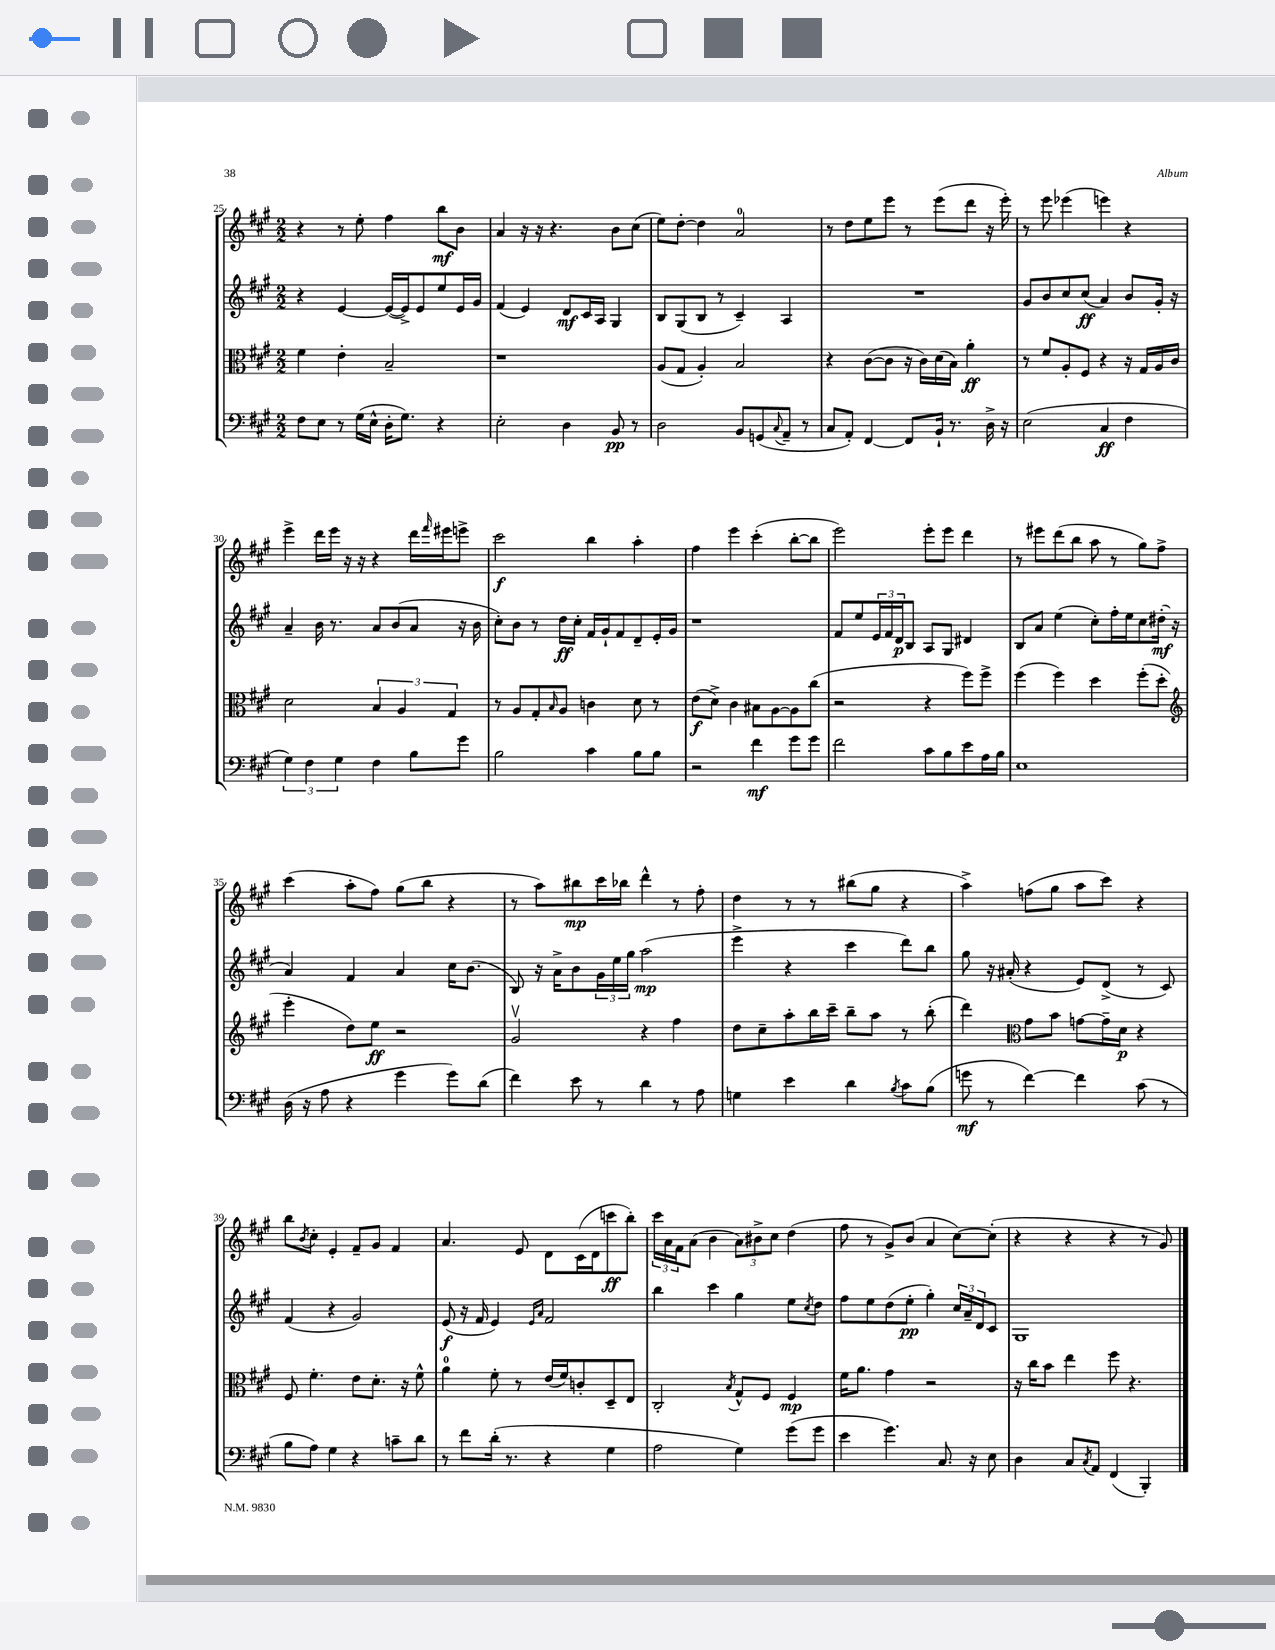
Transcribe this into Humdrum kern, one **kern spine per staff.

**kern	**dynam	**kern	**dynam	**kern	**dynam	**kern	**dynam
*part4	*part4	*part3	*part3	*part2	*part2	*part1	*part1
*staff4	*staff4	*staff3	*staff3	*staff2	*staff2	*staff1	*staff1
*clefF4	*	*clefC3	*	*clefG2	*	*clefG2	*
*k[f#c#g#]	*	*k[f#c#g#]	*	*k[f#c#g#]	*	*k[f#c#g#]	*
*M2/2	*	*M2/2	*	*M2/2	*	*M2/2	*
=25	=25	=25	=25	=25	=25	=25	=25
8F#\L	.	4f#\	.	4r	.	4r	.
8E\J	.	.	.	.	.	.	.
8r	.	4e'\	.	[4e/	.	8r	.
(16G#\LL	.	.	.	.	.	8ee'\	.
16E^^\JJ	.	.	.	.	.	.	.
16D'\KL	.	2B~/	.	(16e/LL_	.	4ff#\	.
8.G#\J)	.	.	.	16e^/J])	.	.	.
.	.	.	.	8e/	.	.	.
4r	.	.	.	8ee/	.	8bb\L	mf
.	.	.	.	16e/L	.	8b\J	.
.	.	.	.	16g#/JJ	.	.	.
=26	=26	=26	=26	=26	=26	=26	=26
2E'\	.	1r	.	(4f#/	.	4a/	.
.	.	.	.	4e/)	.	16r	.
.	.	.	.	.	.	16r	.
.	.	.	.	.	.	4.r	.
4D\	.	.	.	8d/L	mf	.	.
.	.	.	.	16c#/L	.	.	.
.	.	.	.	16A/JJ	.	.	.
8BB/	pp	.	.	4G#/	.	8b\L	.
8r	.	.	.	.	.	(8cc#\J	.
=27	=27	=27	=27	=27	=27	=27	=27
2D\	.	(8A/L	.	8B/L	.	8ee\L)	.
.	.	8G#/J	.	(8G#/	.	[8dd'\J	.
.	.	4A'/)	.	8B/J	.	4dd\]	.
.	.	.	.	8r	.	.	.
8BB/L	.	2B/	.	4c#~/)	.	2a/	.
(8GGn/	.	.	.	.	.	.	.
8qqC#/	.	.	.	.	.	.	.
8AA~/J	.	.	.	4A/	.	.	.
8r	.	.	.	.	.	.	.
=28	=28	=28	=28	=28	=28	=28	=28
8C#/L	.	4r	.	1r	.	8r	.
8AA'/J)	.	.	.	.	.	8dd\L	.
[4FF#/	.	([8c#\L	.	.	.	8ee\	.
.	.	8c#\J]	.	.	.	8eee\J	.
8FF#/L]	.	16r	.	.	.	8r	.
.	.	16c#\LL)	.	.	.	.	.
16BB`/Jk	.	(16d\	.	.	.	(8eee\L	.
8.r	.	16B\JJ)	.	.	.	.	.
.	.	4a'\	ff	.	.	8ddd\J	.
16D^\	.	.	.	.	.	16r	.
16r	.	.	.	.	.	16eee'\)	.
=29	=29	=29	=29	=29	=29	=29	=29
(2E\	.	8r	.	8g#/L	.	8r	.
.	.	8f#/L	.	8b/	.	8eee\	.
.	.	8A'/	.	8cc#/	.	(4eee-X\	.
.	.	8F#/J	.	(8cc#/J	ff	.	.
4C#/	ff	4r	.	4a/)	.	4eeen\)	.
4F#\	.	16r	.	8b/L	.	4r	.
.	.	16G#/LL	.	.	.	.	.
.	.	16A/	.	16g#'/Jk	.	.	.
.	.	16c#/JJ	.	16r	.	.	.
!!LO:LB:g=z
=30	=30	=30	=30	=30	=30	=30	=30
6G#\)	.	2d\	.	4a~/	.	4eee^\	.
6F#\	.	.	.	.	.	.	.
.	.	.	.	16b\	.	16ddd\LL	.
.	.	.	.	8.r	.	16eee\JJ	.
6G#\	.	.	.	.	.	.	.
.	.	.	.	.	.	16r	.
.	.	.	.	.	.	16r	.
4F#\	.	6B/	.	8a/L	.	4r	.
.	.	.	.	(8b/	.	.	.
.	.	6A/	.	.	.	.	.
8B\L	.	.	.	8a/J	.	16ddd\LL	.
.	.	.	.	.	.	16qqfff#/	.
.	.	.	.	.	.	16eee#X\J	.
.	.	6G#/	.	.	.	.	.
8g#\J	.	.	.	16r	.	8eeen^\J	.
.	.	.	.	16b\	.	.	.
=31	=31	=31	=31	=31	=31	=31	=31
2B\	.	8r	.	8cc#'\L)	.	2ccc#\	f
.	.	8A/L	.	8b\J	.	.	.
.	.	8G#'/	.	8r	.	.	.
.	.	16qqB/	.	.	.	.	.
.	.	8A/J	.	16dd\LL	ff	.	.
.	.	.	.	16cc#'\JJ	.	.	.
4c#\	.	4cn\	.	16f#/LL	.	4bb\	.
.	.	.	.	16g#`/J	.	.	.
.	.	.	.	8f#/	.	.	.
8B\L	.	8d\	.	8d~/	.	4aa'\	.
8B\J	.	8r	.	16e'/L	.	.	.
.	.	.	.	16g#/JJ	.	.	.
=32	=32	=32	=32	=32	=32	=32	=32
2r	.	(8e\L	f	1r	.	4ff#\	.
.	.	8d^\J)	.	.	.	.	.
.	.	4c#\	.	.	.	4eee\	.
4f#\	mf	8B#X\L	.	.	.	(4ccc#'\	.
.	.	[8A\	.	.	.	.	.
8g#\L	.	8A\]	.	.	.	[8bb'\L	.
8g#\J	.	(8cc#\J	.	.	.	8bb\J]	.
=33	=33	=33	=33	=33	=33	=33	=33
2f#\	.	2r	.	8f#/L	.	2eee\)	.
.	.	.	.	8ee/	.	.	.
.	.	.	.	24e/L	.	.	.
.	.	.	.	24f#/	.	.	.
.	.	.	.	24d/J	p	.	.
.	.	.	.	8B/J	.	.	.
8c#\L	.	4r	.	8A/L	.	8eee'\L	.
8B\	.	.	.	8G#/J	.	8eee\J	.
8e\	.	8ff#\L)	.	4d#X/	.	4ddd\	.
16A\L	.	8ff#^\J	.	.	.	.	.
16B\JJ	.	.	.	.	.	.	.
=34	=34	=34	=34	=34	=34	=34	=34
1E	.	(4ff#\	.	8B/L	.	8r	.
.	.	.	.	8a/J	.	8eee#X\L	.
.	.	4ff#\)	.	(4ee\	.	(8ddd\	.
.	.	.	.	.	.	8bb\J	.
.	.	4dd\	.	8cc#'\L)	.	8aa\	.
.	.	.	.	16ff#'\L	.	8r	.
.	.	.	.	16ee\J	.	.	.
.	.	(8ff#'\L	.	8cc#\	.	8gg#\L)	.
.	.	8dd'\J	.	(16dd#X'\Jk	mf	8ff#^\J	.
.	.	.	.	16r	.	.	.
!!LO:LB:g=z
=35	=35	=35	=35	=35	=35	=35	=35
*	*	*clefG2	*	*	*	*	*
(16D\	.	4eee'\	.	4a/)	.	(4ccc#\	.
16r	.	.	.	.	.	.	.
8A\	.	.	.	.	.	.	.
4r	.	8dd\L)	.	4f#/	.	8aa'\L	.
.	.	8ee\J	ff	.	.	8ff#\J)	.
4g#\	.	2r	.	4a/	.	(8gg#\L	.
.	.	.	.	.	.	8bb\J	.
8g#\L)	.	.	.	16cc#\KL	.	4r	.
.	.	.	.	(8.b\J	.	.	.
(8d\J	.	.	.	.	.	.	.
=36	=36	=36	=36	=36	=36	=36	=36
4f#\)	.	2g#v/	.	8B/)	.	8r	.
.	.	.	.	16r	.	8aa\L)	.
.	.	.	.	16a^\KL	.	.	.
8e\	.	.	.	8b\	.	8bb#X\	mp
8r	.	.	.	24g#\L	.	16ccc#\L	.
.	.	.	.	24ee\	.	.	.
.	.	.	.	.	.	16bb-X\JJ	.
.	.	.	.	24gg#\JJ	.	.	.
4d\	.	4r	.	(2aa\	mp	4ddd^^\	.
8r	.	4ff#\	.	.	.	8r	.
8A\	.	.	.	.	.	8ff#'\	.
=37	=37	=37	=37	=37	=37	=37	=37
4Gn\	.	8dd\L	.	4eee^\	.	4dd\	.
.	.	8cc#~\	.	.	.	.	.
4e\	.	8aa'\	.	4r	.	8r	.
.	.	16bb\L	.	.	.	8r	.
.	.	16ccc#~\JJ	.	.	.	.	.
4d\	.	8bb~\L	.	4ccc#\	.	(8bb#X\L	.
.	.	8aa\J	.	.	.	8gg#\J	.
8qB/	.	.	.	.	.	.	.
8c#\L	.	8r	.	8ddd\L)	.	4r	.
(8B\J	.	(8bb'\	.	8bb\J	.	.	.
=38	=38	=38	=38	=38	=38	=38	=38
8gn\	mf	4ddd\)	.	8gg#\	.	4aa^\)	.
8r	.	.	.	16r	.	.	.
.	.	.	.	(16a#X'/	.	.	.
*	*	*clefC3	*	*	*	*	*
[4f#\)	.	8g#\L	.	4r	.	(8ffn\L	.
.	.	8b\J	.	.	.	8gg#\J	.
4f#\]	.	[8gn\L	.	8e/L)	.	8aa\L	.
.	.	16g~\L]	.	(8d^/J	.	8ccc#\J)	.
.	.	16d\JJ	p	.	.	.	.
(8c#\	.	4r	.	8r	.	4r	.
8r	.	.	.	8c#/)	.	.	.
!!LO:LB:g=z
=39	=39	=39	=39	=39	=39	=39	=39
8B\L	.	8F#/	.	(4f#/	.	8bb\L	.
.	.	.	.	.	.	8qb/	.
8A\J)	.	4.f#'\	.	.	.	8cc#'\J	.
4G#\	.	.	.	4r	.	4e'/	.
4r	.	8e\L	.	2g#/)	.	8f#~/L	.
.	.	8.d'\J	.	.	.	8g#/J	.
8cn~\L	.	.	.	.	.	4f#/	.
.	.	16r	.	.	.	.	.
8d\J	.	8f#^^\	.	.	.	.	.
=40	=40	=40	=40	=40	=40	=40	=40
8r	.	4a\	.	(8e/	f	4.a/	.
8f#\L	.	.	.	16r	.	.	.
.	.	.	.	16f#/	.	.	.
(16d'\Jk	.	8f#'\	.	4e/)	.	.	.
8.r	.	.	.	.	.	.	.
.	.	8r	.	.	.	8e/	.
.	.	.	.	16qqe/LL	.	.	.
.	.	.	.	16qqa/JJ	.	.	.
4r	.	(16e/LL	.	2f#/	.	8d\L	.
.	.	16f#/J)	.	.	.	.	.
.	.	8cn'/	.	.	.	(16c#\L	.
.	.	.	.	.	.	16d\J	.
4G#\	.	8D~/	.	.	.	8cccn\	ff
.	.	8E/J	.	.	.	8bb'\J)	.
=41	=41	=41	=41	=41	=41	=41	=41
2A\	.	2C#'/	.	4bb\	.	24ccc#\LL	.
.	.	.	.	.	.	24a\	.
.	.	.	.	.	.	24f#\J	.
.	.	.	.	.	.	(8a\J	.
.	.	.	.	4ccc#\	.	4b\	.
.	.	8qB/	.	.	.	.	.
4G#\)	.	8G#^^/L	.	4gg#\	.	12a\L)	.
.	.	.	.	.	.	12b#X^\	.
.	.	8F#/J	.	.	.	.	.
.	.	.	.	.	.	12cc#\J	.
(8g#\L	.	4F#/	mp	8ee\L	.	(4dd\	.
.	.	.	.	8qcc#/	.	.	.
8g#\J	.	.	.	8dd\J	.	.	.
=42	=42	=42	=42	=42	=42	=42	=42
4e\	.	16f#\KL	.	8ff#\L	.	8ff#\	.
.	.	8.a\J	.	.	.	.	.
.	.	.	.	8ee\	.	8r	.
4.g#\)	.	4g#\	.	(8dd\	.	8g#^/L)	.
.	.	.	.	8ee'\J	pp	(8b/J	.
.	.	2r	.	4gg#'\)	.	4a/	.
8.C#/	.	.	.	.	.	.	.
.	.	.	.	24cc#/LL	.	[8cc#\L)	.
.	.	.	.	24a~/	.	.	.
16r	.	.	.	.	.	.	.
.	.	.	.	24d/J	.	.	.
8E\	.	.	.	8c#/J	.	(8cc#'\J]	.
=43	=43	=43	=43	=43	=43	=43	=43
4D\	.	16r	.	1G#	.	4r	.
.	.	16cc#\KL	.	.	.	.	.
.	.	8b\J	.	.	.	.	.
8C#/L	.	4ee\	.	.	.	4r	.
8qC#/	.	.	.	.	.	.	.
8AA/J	.	.	.	.	.	.	.
(4FF#/	.	8ff#\	.	.	.	4r	.
.	.	4.r	.	.	.	.	.
4BBB'/)	.	.	.	.	.	8r	.
.	.	.	.	.	.	8g#/)	.
==	==	==	==	==	==	==	==
*-	*-	*-	*-	*-	*-	*-	*-
